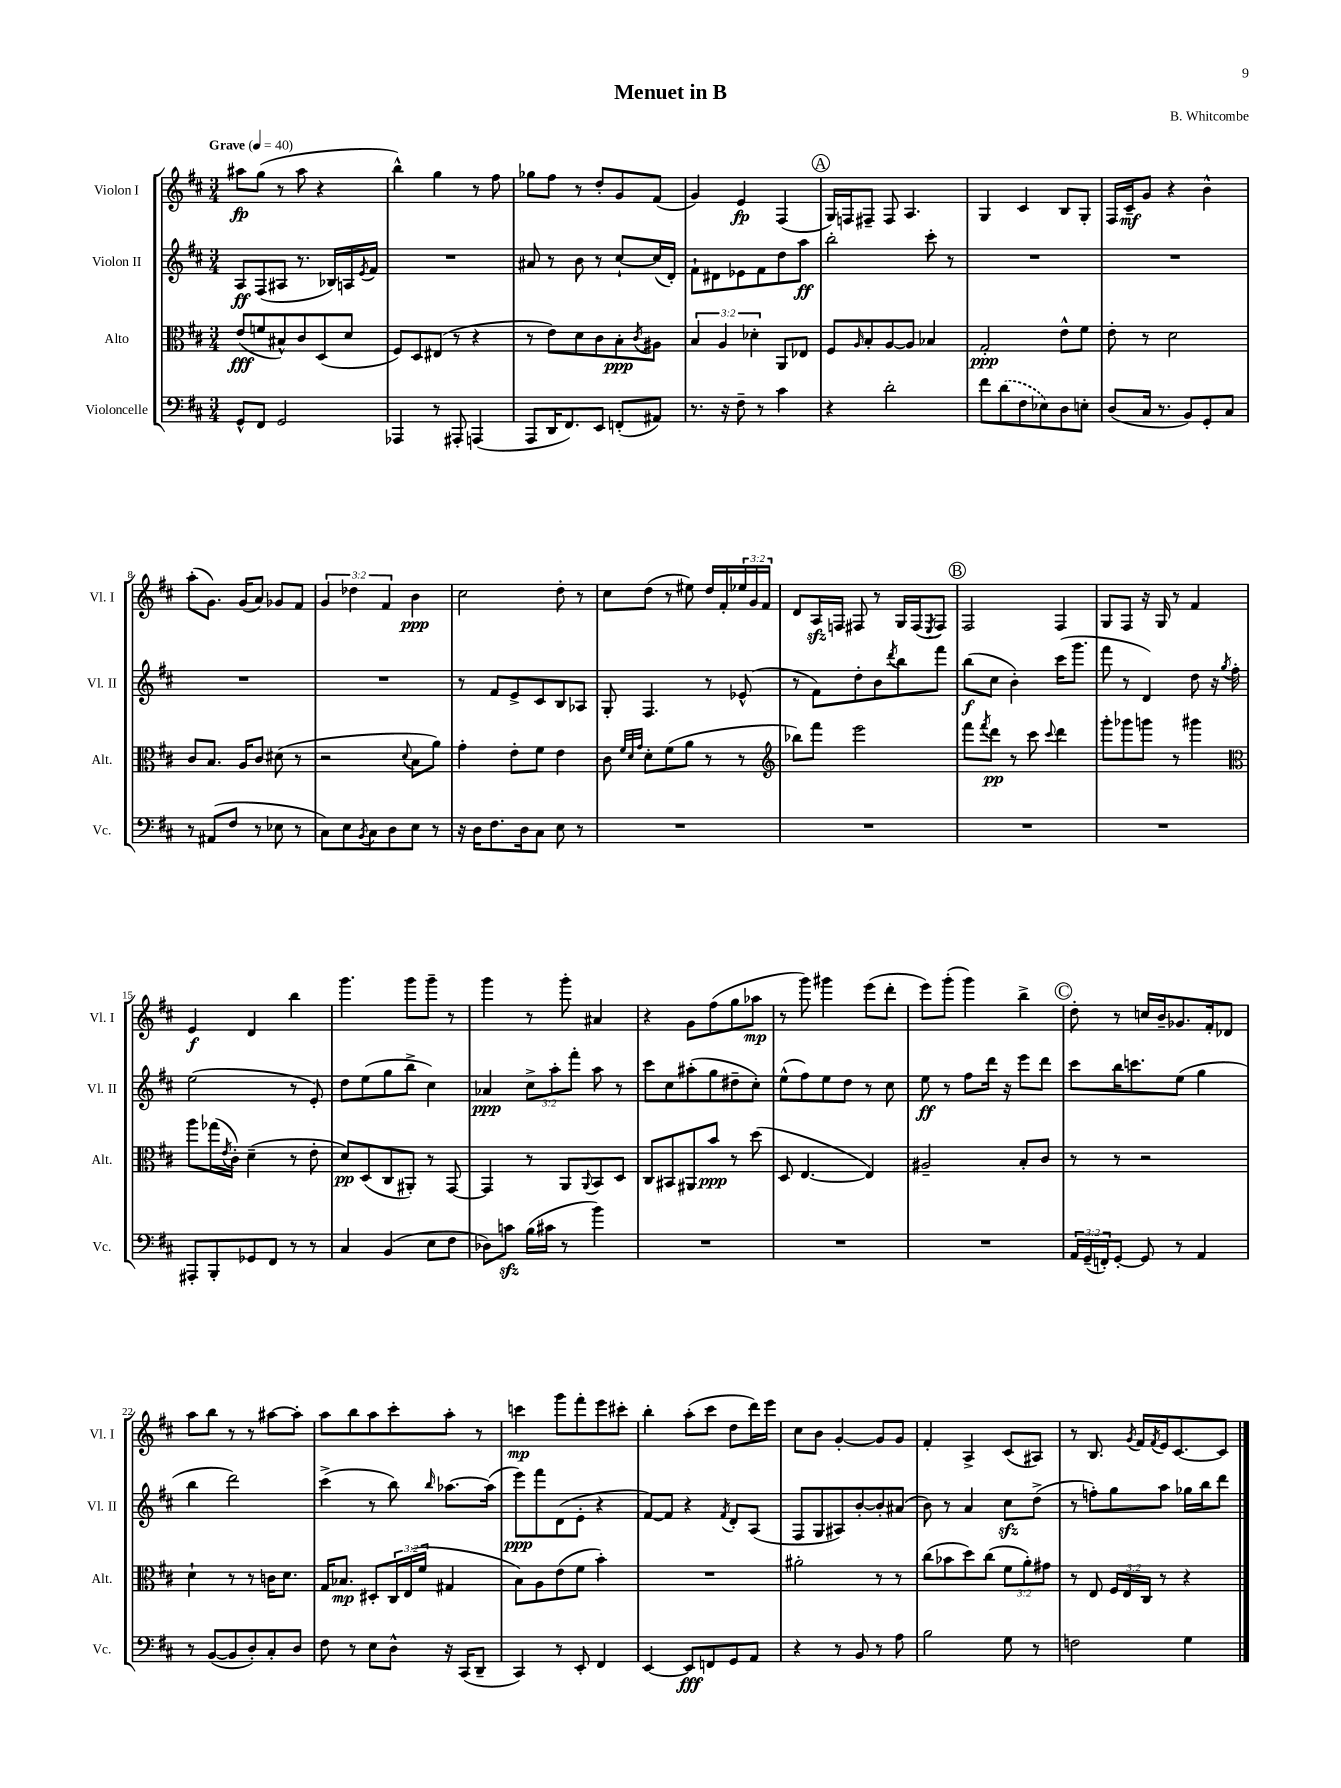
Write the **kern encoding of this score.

**kern	**dynam	**kern	**dynam	**kern	**dynam	**kern	**dynam
*part4	*part4	*part3	*part3	*part2	*part2	*part1	*part1
*staff4	*staff4	*staff3	*staff3	*staff2	*staff2	*staff1	*staff1
*I"Violoncelle	*	*I"Alto	*	*I"Violon II	*	*I"Violon I	*
*I'Vc.	*	*I'Alt.	*	*I'Vl. II	*	*I'Vl. I	*
*clefF4	*	*clefC3	*	*clefG2	*	*clefG2	*
*k[f#c#]	*	*k[f#c#]	*	*k[f#c#]	*	*k[f#c#]	*
*M3/4	*	*M3/4	*	*M3/4	*	*M3/4	*
*MM40	*	*MM40	*	*MM40	*	*MM40	*
=1	=1	=1	=1	=1	=1	=1	=1
!	!	!	!	!	!	!LO:TX:a:B:t=Grave	!
8GG^^/L	.	(8e/L	fff	8A/L	ff	8aa#X\L	fp
8FF#/J	.	8fn/	.	(8F#/	.	(8gg\J	.
2GG/	.	8B#X^^/)	.	8A#X/J	.	8r	.
.	.	8c#/	.	8.r	.	8aa#\	.
.	.	(8D/	.	.	.	4r	.
.	.	.	.	16B-X/LL)	.	.	.
.	.	8d/J	.	16An/	.	.	.
.	.	.	.	8qe/	.	.	.
.	.	.	.	16f#/JJ	.	.	.
=2	=2	=2	=2	=2	=2	=2	=2
4AAA-X/	.	8F#/L)	.	2.r	.	4bb^^\)	.
.	.	8D/	.	.	.	.	.
8r	.	(8E#X/J	.	.	.	4gg\	.
8AAA#X'/	.	8r	.	.	.	.	.
(4AAAn/	.	4r	.	.	.	8r	.
.	.	.	.	.	.	8ff#\	.
=3	=3	=3	=3	=3	=3	=3	=3
8AAA/L	.	8r	.	8a#X/	.	8gg-X\L	.
16DD/K	.	8e\L)	.	8r	.	8ff#\J	.
8.FF#/)	.	.	.	.	.	.	.
.	.	8d\	.	8b\	.	8r	.
8EE/J	.	8c#\	.	8r	.	8dd'/L	.
(8FFn'/L	.	8B'\	ppp	[8cc#`/L	.	8g/	.
.	.	8qc#/	.	.	.	.	.
8AA#X/J)	.	8A#X\J	.	(16cc#/L]	.	(8f#/J	.
.	.	.	.	16d'/JJ)	.	.	.
=4	=4	=4	=4	=4	=4	=4	=4
8.r	.	6B/	.	8f#`\L	.	4g/)	.
.	.	.	.	8d#X\	.	.	.
.	.	6A/	.	.	.	.	.
16r	.	.	.	.	.	.	.
8F#~\	.	.	.	8e-X\	.	4e/	fp
.	.	6d-X'\	.	.	.	.	.
8r	.	.	.	8f#\	.	.	.
4c#\	.	8AA/L	.	8dd\	.	(4F#/	.
.	.	8E-X/J	.	8aa\J	ff	.	.
!!LO:REH:place=s1:t=A
=5	=5	=5	=5	=5	=5	=5	=5
4r	.	8F#/L	.	2bb'\	.	16G/LL)	.
.	.	.	.	.	.	16Fn/J	.
.	.	16qqA/	.	.	.	.	.
.	.	8B'/	.	.	.	8F#X~/J	.
2d'\	.	[8A/	.	.	.	8F#/	.
.	.	8A/J]	.	.	.	4.A/	.
.	.	4B-X/	.	8ccc#'\	.	.	.
.	.	.	.	8r	.	.	.
=6	=6	=6	=6	=6	=6	=6	=6
8f#\L	.	2G'/	ppp	2.r	.	4G/	.
(8d\	.	.	.	.	.	.	.
8F#\	.	.	.	.	.	4c#/	.
8E-X\)	.	.	.	.	.	.	.
8D\	.	8e^^\L	.	.	.	8B/L	.
8En'\J	.	8f#\J	.	.	.	8G'/J	.
=7	=7	=7	=7	=7	=7	=7	=7
(8D/L	.	8e'\	.	2.r	.	16F#/LL	.
.	.	.	.	.	.	16c#~/J	mf
16C#/Jk	.	8r	.	.	.	8g/J	.
8.r	.	.	.	.	.	.	.
.	.	2d\	.	.	.	4r	.
8BB/L)	.	.	.	.	.	.	.
8GG'/	.	.	.	.	.	4b^^\	.
8C#/J	.	.	.	.	.	.	.
!!LO:LB:g=z
=8	=8	=8	=8	=8	=8	=8	=8
8r	.	8c#/L	.	2.r	.	(8aa'\L	.
(8AA#X/L	.	8.B/J	.	.	.	8.g\J)	.
8F#/J	.	.	.	.	.	.	.
.	.	16A/KL	.	.	.	(16g/KL	.
8r	.	8c#/J	.	.	.	8a/J)	.
8E-X\	.	(8d#X\	.	.	.	8g-X/L	.
8r	.	8r	.	.	.	8f#/J	.
=9	=9	=9	=9	=9	=9	=9	=9
8C#\L)	.	2r	.	2.r	.	6g/	.
8E\	.	.	.	.	.	.	.
.	.	.	.	.	.	6dd-X\	.
8qBB/	.	.	.	.	.	.	.
8C#\	.	.	.	.	.	.	.
.	.	.	.	.	.	6f#/	.
8D\	.	.	.	.	.	.	.
.	.	8qqd/	.	.	.	.	.
8E\J	.	8B\L	.	.	.	4b\	ppp
8r	.	8a\J)	.	.	.	.	.
=10	=10	=10	=10	=10	=10	=10	=10
16r	.	4g'\	.	8r	.	2cc#\	.
16D\KL	.	.	.	.	.	.	.
8.F#\	.	.	.	8f#/L	.	.	.
.	.	8e'\L	.	8e^/	.	.	.
16D\k	.	.	.	.	.	.	.
8C#\J	.	8f#\J	.	8c#/	.	.	.
8E\	.	4e\	.	8B/	.	8dd'\	.
8r	.	.	.	8A-X/J	.	8r	.
=11	=11	=11	=11	=11	=11	=11	=11
2.r	.	8c#\	.	8G'/	.	8cc#\L	.
.	.	32qqf#/LLL	.	.	.	.	.
.	.	32qqd/	.	.	.	.	.
.	.	32qqg/JJJ	.	.	.	.	.
.	.	8d'\L	.	4.F#/	.	(8dd\J	.
.	.	(8f#\	.	.	.	8r	.
.	.	8a\J	.	.	.	8ee#X\)	.
.	.	8r	.	8r	.	16dd/LL	.
.	.	.	.	.	.	16f#'/	.
.	.	8r	.	(8e-X^^/	.	24ee-X/	.
.	.	.	.	.	.	24g/	.
.	.	.	.	.	.	24f#/JJ	.
=12	=12	=12	=12	=12	=12	=12	=12
*	*	*clefG2	*	*	*	*	*
2.r	.	8bb-X\L)	.	8r	.	8d/L	.
.	.	8fff#\J	.	8f#\L)	.	16Azz/L	.
.	.	.	.	.	.	16Fn/JJ	.
.	.	2eee\	.	8dd'\	.	8F#X/	.
.	.	.	.	8b\	.	8r	.
.	.	.	.	8qddd/	.	.	.
.	.	.	.	8bb\	.	16G/LL	.
.	.	.	.	.	.	(16F#/J	.
.	.	.	.	.	.	8qE/	.
.	.	.	.	8fff#\J	.	8F#/J)	.
!!LO:REH:place=s1:t=B
=13	=13	=13	=13	=13	=13	=13	=13
2.r	.	8fff#\L	.	(8bb\L	f	2F#/	.
.	.	8qfff#/	.	.	.	.	.
.	.	8ddd\J	pp	8cc#\J	.	.	.
.	.	8r	.	4b'\)	.	.	.
.	.	8ccc#\	.	.	.	.	.
.	.	8qqccc#/	.	.	.	.	.
.	.	4ddd\	.	(16ccc#\KL	.	4F#/	.
.	.	.	.	8.ggg\J	.	.	.
=14	=14	=14	=14	=14	=14	=14	=14
2.r	.	8ggg'\L	.	8fff#\	.	8G/L	.
.	.	8ggg-X\	.	8r	.	8F#/J	.
.	.	8gggn\J	.	4d/)	.	16r	.
.	.	.	.	.	.	16G/	.
.	.	8r	.	.	.	8r	.
.	.	4ggg#X\	.	8dd\	.	4f#/	.
.	.	.	.	16r	.	.	.
.	.	.	.	8qgg/	.	.	.
.	.	.	.	16ff#'\	.	.	.
!!LO:LB:g=z
=15	=15	=15	=15	=15	=15	=15	=15
*	*	*clefC3	*	*	*	*	*
8AAA#X'/L	.	8aa\L	.	(2ee\	.	4e/	f
8BBB'/	.	(16gg-X\L	.	.	.	.	.
.	.	8qe/	.	.	.	.	.
.	.	16c#'\JJ)	.	.	.	.	.
8GG-X/	.	(4d~\	.	.	.	4d/	.
8FF#/J	.	.	.	.	.	.	.
8r	.	8r	.	8r	.	4bb\	.
8r	.	8e'\	.	8e'/)	.	.	.
=16	=16	=16	=16	=16	=16	=16	=16
4C#/	.	8d/L)	pp	8dd\L	.	4.ggg\	.
.	.	(8D/	.	(8ee\	.	.	.
(4BB/	.	8C#/	.	8gg\	.	.	.
.	.	8AA#X'/J)	.	8bb^\J	.	8ggg\L	.
8E\L	.	8r	.	4cc#\)	.	8ggg~\J	.
8F#\J	.	[8GG/	.	.	.	8r	.
=17	=17	=17	=17	=17	=17	=17	=17
8D-X\L)	.	4GG/]	.	4a-X/	ppp	4ggg\	.
8cnzz\J	.	.	.	.	.	.	.
(16B\LL	.	8r	.	12cc#^\L	.	8r	.
16c#X\JJ	.	.	.	.	.	.	.
.	.	.	.	12aa'\	.	.	.
8r	.	8AA/L	.	.	.	8ggg'\	.
.	.	.	.	12fff#'\J	.	.	.
.	.	8qqAA/	.	.	.	.	.
4b\)	.	8BB/	.	8aa\	.	4a#X/	.
.	.	8D/J	.	8r	.	.	.
=18	=18	=18	=18	=18	=18	=18	=18
2.r	.	8C#/L	.	8ccc#\L	.	4r	.
.	.	8BB#X/	.	8cc#\	.	.	.
.	.	8AA#X/	.	(8aa#X'\	.	8g\L	.
.	.	8b/J	ppp	8gg\	.	(8ff#\	.
.	.	8r	.	8dd#X~\	.	8gg\	.
.	.	(8dd\	.	8cc#'\J)	.	8aa-X\J	mp
=19	=19	=19	=19	=19	=19	=19	=19
2.r	.	8D/	.	(8ee^^\L	.	8r	.
.	.	[4.E/	.	8ff#\)	.	8ggg\)	.
.	.	.	.	8ee\	.	4ggg#X\	.
.	.	.	.	8dd\J	.	.	.
.	.	4E/])	.	8r	.	(8eee\L	.
.	.	.	.	8cc#\	.	8ddd'\J	.
=20	=20	=20	=20	=20	=20	=20	=20
2.r	.	2A#X~/	.	8ee\	ff	8eee\L)	.
.	.	.	.	8r	.	(8ggg'\J	.
.	.	.	.	8ff#\L	.	4ggg\)	.
.	.	.	.	16ddd\Jk	.	.	.
.	.	.	.	16r	.	.	.
.	.	8B'/L	.	8eee\L	.	4bb^\	.
.	.	8c#/J	.	8ddd\J	.	.	.
!!LO:REH:place=s1:t=C
=21	=21	=21	=21	=21	=21	=21	=21
24AA/LL	.	8r	.	8ccc#\L	.	8dd'\	.
(24GG~/	.	.	.	.	.	.	.
24FFn'/J)	.	.	.	.	.	.	.
[8GG'/J	.	8r	.	16bb\K	.	8r	.
.	.	.	.	8.cccn\	.	.	.
8GG/]	.	2r	.	.	.	16ccn/LL	.
.	.	.	.	.	.	16b~/J	.
8r	.	.	.	(8ee\J	.	8.g-X/	.
4AA/	.	.	.	4gg\	.	.	.
.	.	.	.	.	.	16f#'/k	.
.	.	.	.	.	.	8d-X/J	.
!!LO:LB:g=z
=22	=22	=22	=22	=22	=22	=22	=22
8r	.	4d`\	.	4bb\	.	8aa\L	.
([8BB/L	.	.	.	.	.	8bb\J	.
8BB/]	.	8r	.	2ddd\)	.	8r	.
8D'/)	.	8r	.	.	.	8r	.
8C#'/	.	16cn\KL	.	.	.	[8aa#X\L	.
.	.	8.d\J	.	.	.	.	.
8D/J	.	.	.	.	.	8aa#'\J]	.
=23	=23	=23	=23	=23	=23	=23	=23
8F#\	.	16G/KL	.	(4ccc#^\	.	8aa\L	.
.	.	8.B-X/J	mp	.	.	.	.
8r	.	.	.	.	.	8bb\	.
8E\L	.	8D#X'/L	.	8r	.	8aa\	.
8D^^\J	.	24C#/L	.	8bb\)	.	8ccc#'\	.
.	.	(24E/	.	.	.	.	.
.	.	24f#/JJ	.	.	.	.	.
.	.	.	.	16qqbb/	.	.	.
16r	.	4G#X/	.	[8.aa-X\L	.	8aa'\J	.
(16CC#/KL	.	.	.	.	.	.	.
8DD~/J	.	.	.	.	.	8r	.
.	.	.	.	(16aa-\Jk]	.	.	.
=24	=24	=24	=24	=24	=24	=24	=24
4CC#/)	.	8B\L)	.	8eee\L)	ppp	4cccn\	mp
.	.	8A\	.	8fff#\	.	.	.
8r	.	(8e\	.	(8d\	.	8ggg\L	.
8EE'/	.	8f#\J	.	8e'\J	.	8fff#'\	.
4FF#/	.	4b'\)	.	4r	.	8eee\	.
.	.	.	.	.	.	8ccc#X'\J	.
=25	=25	=25	=25	=25	=25	=25	=25
[4EE/	.	2.r	.	[8f#/L)	.	4bb'\	.
.	.	.	.	8f#/J]	.	.	.
8EE/L]	fff	.	.	4r	.	(8aa'\L	.
8FFn/	.	.	.	.	.	8ccc#\J	.
.	.	.	.	8qf#/	.	.	.
8GG/	.	.	.	8d'/L	.	8dd\L	.
8AA/J	.	.	.	(8A/J	.	16ddd\L)	.
.	.	.	.	.	.	16eee\JJ	.
=26	=26	=26	=26	=26	=26	=26	=26
4r	.	2a#X'\	.	8F#/L	.	8cc#\L	.
.	.	.	.	8G/	.	8b\J	.
8r	.	.	.	8A#X/)	.	[4g'/	.
8BB/	.	.	.	[8b'/	.	.	.
8r	.	8r	.	8b'/]	.	8g/L]	.
8A\	.	8r	.	(8a#X/J	.	8g/J	.
=27	=27	=27	=27	=27	=27	=27	=27
2B\	.	(8cc#\L	.	8b\)	.	4f#'/	.
.	.	8b-X\	.	8r	.	.	.
.	.	8dd\)	.	4a/	.	4A^/	.
.	.	(8cc#\J	.	.	.	.	.
8G\	.	12f#\L	.	8cc#zz\L	.	(8c#/L	.
.	.	12a'\)	.	.	.	.	.
8r	.	.	.	(8dd^\J	.	8A#X/J)	.
.	.	12g#X\J	.	.	.	.	.
=28	=28	=28	=28	=28	=28	=28	=28
2Fn\	.	8r	.	8r	.	8r	.
.	.	8E/	.	8ffn'\L)	.	8.B/	.
.	.	24F#/LL	.	8gg\	.	.	.
.	.	24E/	.	.	.	.	.
.	.	.	.	.	.	8qg/	.
.	.	.	.	.	.	16f#/LL	.
.	.	24C#/JJ	.	.	.	.	.
.	.	.	.	.	.	8qf#/	.
.	.	8r	.	8aa\J	.	16e/J	.
.	.	.	.	.	.	[8.c#/	.
4G\	.	4r	.	16gg-X\LL	.	.	.
.	.	.	.	16bb\J	.	.	.
.	.	.	.	8ddd\J	.	8c#/J]	.
==	==	==	==	==	==	==	==
*-	*-	*-	*-	*-	*-	*-	*-
